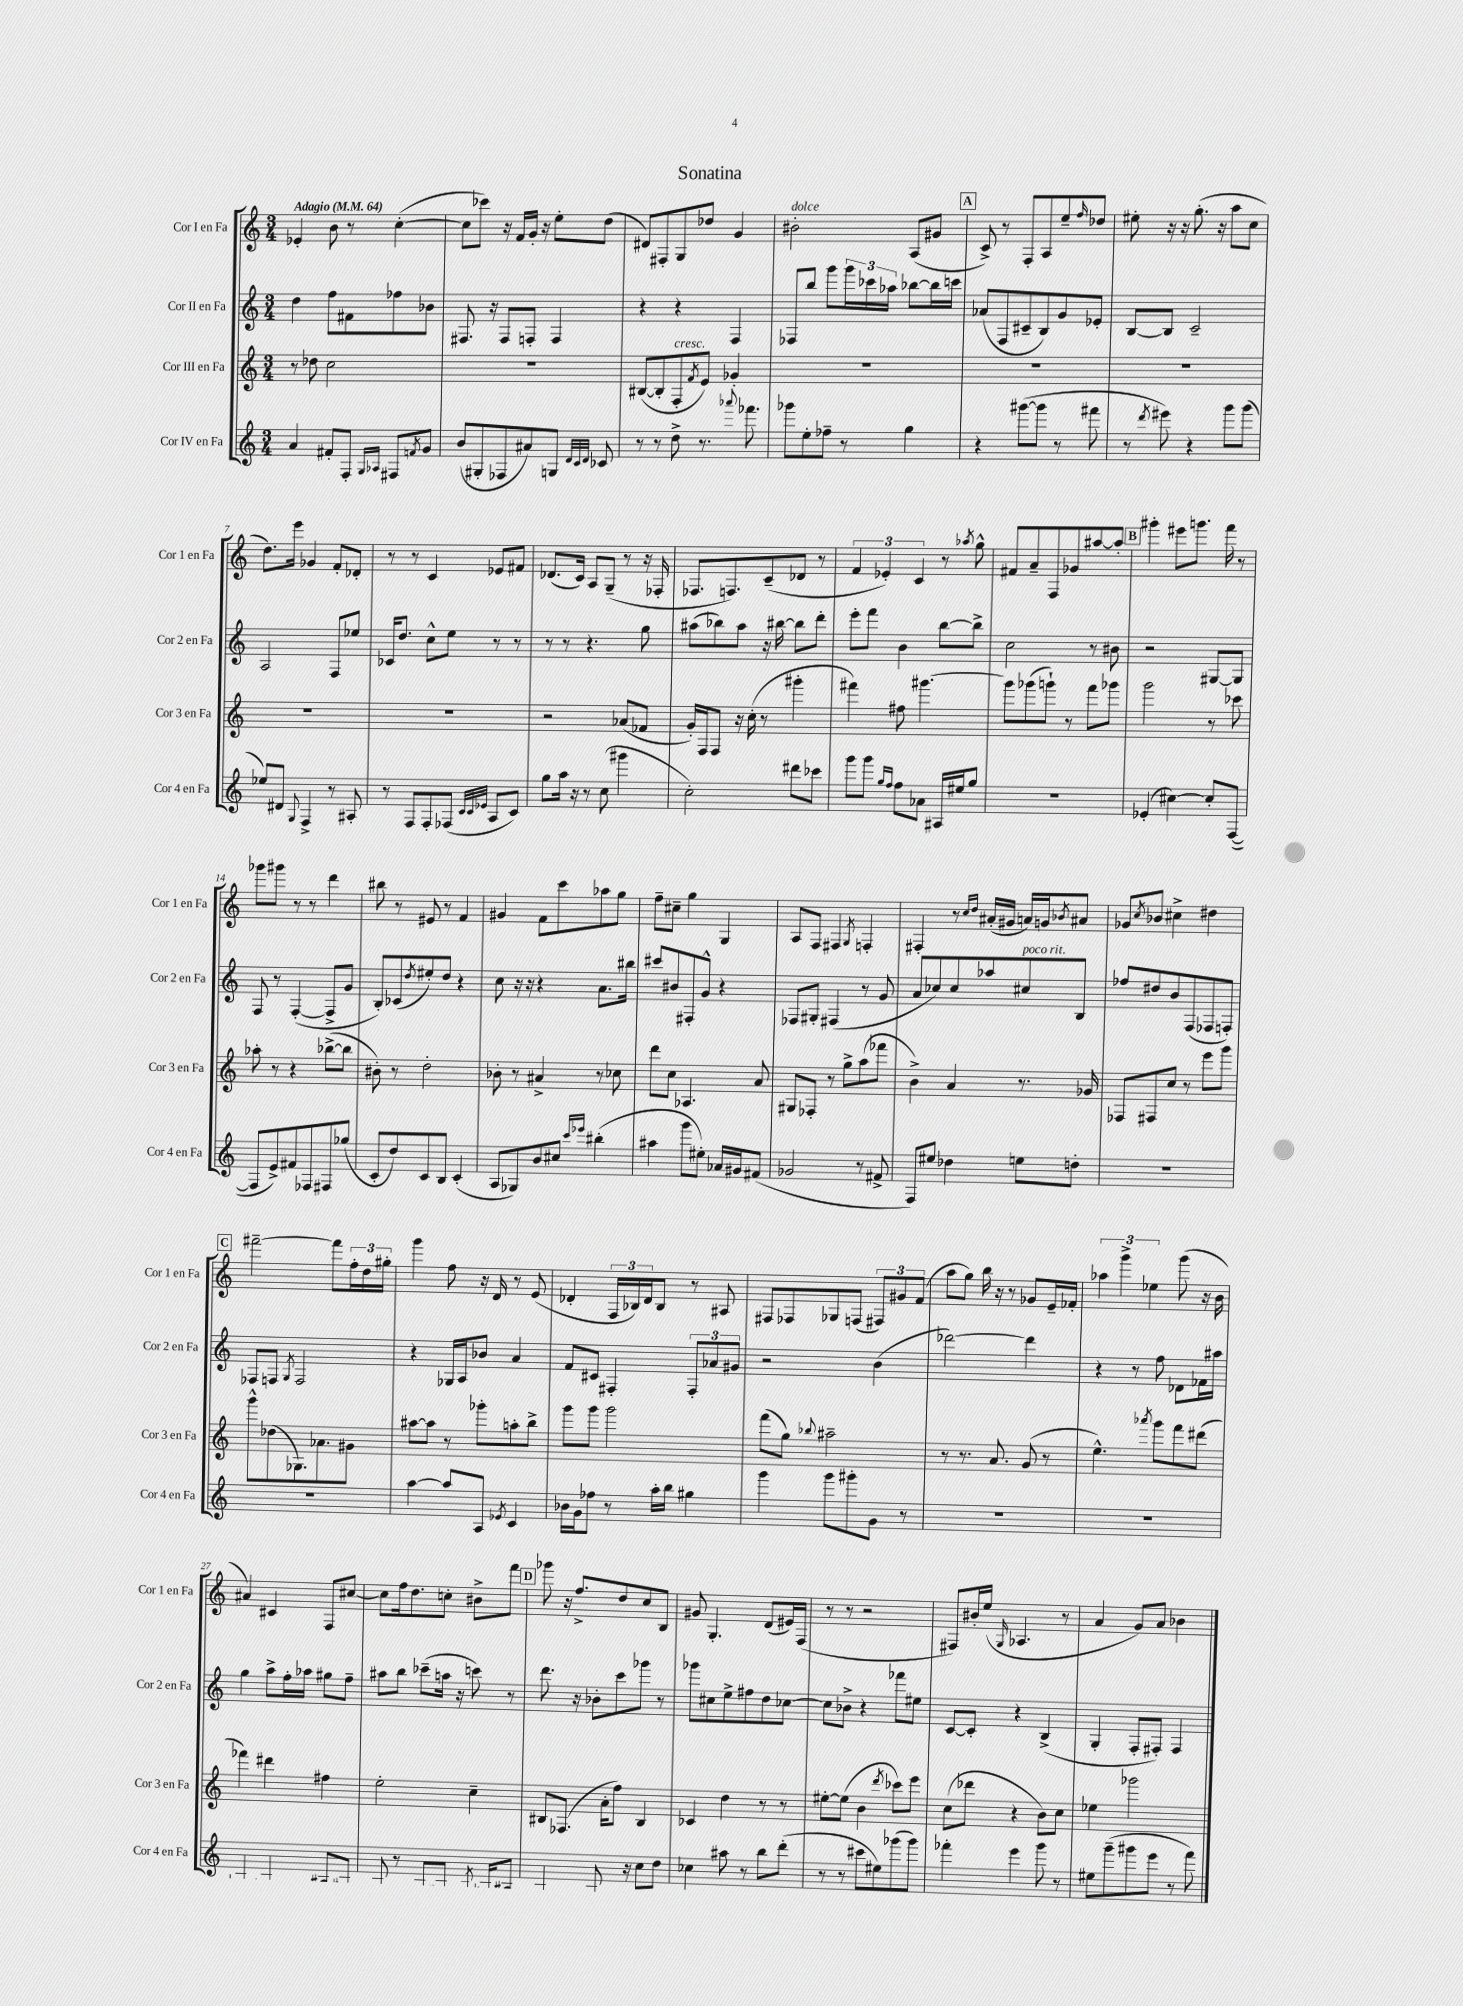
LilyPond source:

\header { title = "Sonatina" }
<<
\new StaffGroup <<
\new Staff = "s0" \with { instrumentName = "Cor I en Fa" shortInstrumentName = "Cor 1 en Fa" } {
    \clef treble \key c \major \numericTimeSignature \time 3/4 \tempo "Adagio" 4 = 64
    ees'4-. b'8 r8 c''4~-.( |
    c''8 ces'''8) r16 f'16 g'16-. r16 e''8-. d''8( |
    dis'8) fis8-. g8 des''8 g'4 |
    bis'2-.^\markup { \italic "dolce" } a8( gis'8 |
    \mark \markup { \box "A" } c'8->) r8 f8-. a8 e''8-- \grace { f''16 } des''8 |
    eis''8-. r16 r16 g''8.-.( r16 a''8 c''8 |
    d''8.) e'''16 ges'4 f'8-. des'8-. |
    r8 r8 c'4 ees'8 fis'8 |
    des'8.( c'16) a8 g8--( r8 r16 fes16-. |
    fes8. f8.) c'8--( des'8 r8 |
    \tuplet 3/2 { f'4 ees'4-.) c'4 } r8 \acciaccatura { aes''8 } g''8-^ |
    fis'8 a'8-- f8 ges'8 ais''8~ ais''8-. |
    \mark \markup { \box "B" } gis'''4-. eis'''8 g'''8. f'''16 r8 |
    ges'''8 gis'''8 r8 r8 d'''4 |
    bis''8 r8 eis'8 r8 f'4 |
    gis'4 f'8 c'''8 aes''8 g''8 |
    f''8-- cis''8-- g''4 g4 |
    a8 f8 fis4 \acciaccatura { g8 } f4-. |
    fis4-. r8 \grace { c''16 d''16 } ais'16-.( gis'16 a'16) g'16 \acciaccatura { bes'8 } ais'8 |
    ges'8 \acciaccatura { c''8 } bes'8 cis''4-> dis''4 |
    \mark \markup { \box "C" } fis'''2~-- fis'''8 \tuplet 3/2 { f''16-. d''16 gis''16-. } |
    g'''4 f''8 r16 d'16 r8 e'8( |
    des'4-. \tuplet 3/2 { f16 bes16) des'16 } bes8 r8 ais8 |
    fis8 fes8 ges8 f8( \tuplet 3/2 { fis8) gis'8 f'8( } |
    a''8 g''8) b''16 r16 r8 ges'8 e'16-- fes'16-. |
    \tuplet 3/2 { aes''4 g'''4-> ees''4 } g'''8( r16 b'16 |
    ais'4) cis'4 f8 cis''8~ |
    cis''8 f''16 d''8. c''8-. bis'8-> f'''8 |
    \mark \markup { \box "D" } ges'''8 r16 f''8.-> d''8 c''8 b8 |
    gis'8 g4.-. d'8( eis'16) f16( |
    r8 r8 r2 |
    fis8) bis'16-. e''16( \grace { g16 } aes4. r8 |
    a'4 g'8) a'8 bes'4 \bar "|." |
}
\new Staff = "s1" \with { instrumentName = "Cor II en Fa" shortInstrumentName = "Cor 2 en Fa" } {
    \clef treble \key c \major \numericTimeSignature \time 3/4
    d''4 f''8 fis'8 fes''8 bes'8 |
    fis8. r16 fis8 f8-. f4 |
    r4 r4 f4 |
    fes8 b''8 g'''8 \tuplet 3/2 { g'''16 ces'''16 aes''16 } bes''8~ bes''16 c'''16 |
    \mark \markup { \box "A" } aes'8( f8 cis'8-- b8) g'8 ees'8-. |
    b8~ b8 c'2-- |
    a2 f8 ees''8 |
    ces'16 d''8. c''8-^ e''8 r8 r8 |
    r8 r8 r4. g''8 |
    ais''8( bes''8) ais''8 r16 bis''16~ bis''8 d'''8-. |
    e'''8-. f'''8 b'4 b''8~ b''8-> |
    c''2 r8 bis'8 |
    \mark \markup { \box "B" } r2 gis8~ gis8 |
    f8 r8 f4~-.( f8-> g'8 |
    b8-.) ces'8( \acciaccatura { d''8 } eis''8-.) d''8 r4 |
    c''8 r16 r16 r4 a'8. bis''16 |
    cis'''8 bis'8 fis8-. g'8-^ r4 |
    fes8 gis8-. fis4( r8 g'8 |
    a'8 ces''8) ces''8 aes''8 cis''8^\markup { \italic "poco rit." } b8 |
    fes''8 dis''8 b'8 f8( fes8 f8-.) |
    \mark \markup { \box "C" } fes8 f8 \acciaccatura { g8 } f2 |
    r4 ges16 a16 bes'8 a'4 |
    f'8 cis'8 fis4-. \tuplet 3/2 { fis8-. aes'8 gis'8 } |
    r2 b'4( |
    des'''2~) des'''4 |
    r4 r8 f''8 des'8 fes'16 ais''16 |
    g''4 a''8-> f''16-. aes''16 gis''8 f''8-- |
    ais''8 b''8 ces'''8--( a''16 r16 c'''8) r8 |
    \mark \markup { \box "D" } d'''8. r16 bes'8-. c'''8 ges'''8 r8 |
    ges'''8 cis''8 e''8-> fis''8 d''8 ces''8~ |
    ces''8 bes'8-> r4 fes'''8 eis''8 |
    c'8~ c'8-. r4 b4->( |
    g4-. f8-. fis8-.) fis4 \bar "|." |
}
\new Staff = "s2" \with { instrumentName = "Cor III en Fa" shortInstrumentName = "Cor 3 en Fa" } {
    \clef treble \key c \major \numericTimeSignature \time 3/4
    r8 des''8 c''2 |
    R2. |
    bis8~( bis8-. f8-.^\markup { \italic "cresc." } \acciaccatura { f'8 } e'8) ges'4-. |
    R2. |
    \mark \markup { \box "A" } R2. |
    R2. |
    R2. |
    R2. |
    r2 aes'8( fes'8 |
    g'16-.) f16 f8 r16 c''16-.( r8 gis'''4-. |
    fis'''4) fis''8 gis'''4.~ |
    gis'''8 ges'''8( g'''8-!) r8 f'''8 ges'''8 |
    \mark \markup { \box "B" } g'''2 r8 ces'''8 |
    aes''8-. r8 r4 bes''8~->( bes''8 |
    bis'8-.) r8 d''2-. |
    bes'8-. r8 ais'4-> r8 ces''8 |
    d'''8 c''8 aes4. a'8 |
    gis8 fes8-. r8 g''8-> a''8( fes'''8 |
    b'4->) a'4 r8. ges'16 |
    fes8 fis8 c''8 r8 e'''8 g'''8 |
    \mark \markup { \box "C" } g'''8-^ des''8( ges8.) aes'8. gis'8 |
    ais''8~ ais''8 r8 ges'''8-. a''8-. b''8-> |
    g'''8 g'''8 g'''2 |
    f'''8( g''8) \appoggiatura { bes''8 } ais''2-- |
    r8 r8. a'8. g'8( r8 |
    e''4.-^) \acciaccatura { aes'''8 } g'''8 f'''8 dis'''8( |
    fes'''4) dis'''4 fis''4 |
    e''2-. c''4-- |
    \mark \markup { \box "D" } bis8 fes8.( a'16-. f''8) bis4 |
    ces'4 d''4 r8 r8 |
    eis''8~-. eis''8( b'4 \acciaccatura { d'''8 } ces'''8) e'''8 |
    c''8( des'''8 r4 b'8) c''8 |
    ees''4 ges'''2 \bar "|." |
}
\new Staff = "s3" \with { instrumentName = "Cor IV en Fa" shortInstrumentName = "Cor 4 en Fa" } {
    \clef treble \key c \major \numericTimeSignature \time 3/4
    a'4 fis'8-. f8-. \grace { g16 aes16 } fis8 \acciaccatura { f'8 } g'8 |
    b'8( gis8-. fes8 ais'8) g8 \grace { d'32 c'32 d'32 } ces'8 |
    r8 r8 d''8-> r8. \appoggiatura { aes'''8 } fes'''8. |
    ges'''8 e''8-. fes''8-- r8 g''4 |
    \mark \markup { \box "A" } r4 gis'''8~( gis'''8 r8 fis'''8 |
    r8 \acciaccatura { d'''8 } eis'''8) r4 g'''8 g'''8( |
    ees''8) dis'8 \appoggiatura { g8 } f4-> r8 ais8-. |
    r8 f8 f8-. fes8( \grace { c'32 c'32 ees'32 } a8 c'8) |
    g''8 a''16 r16 r8 c''8( gis'''4 |
    c''2-.) dis'''8 ces'''8 |
    g'''8 g'''8 \grace { g''16 f''16 } f''8 aes'8 ais16 eis''16 g''8 |
    R2. |
    \mark \markup { \box "B" } ees'4-.( cis''4~) cis''8-. f8~( |
    f8 e'8->) fis'8 fes8 fis8 ges''8( |
    c'8-. d''8) c'8 b8 c'4-.( |
    a8 ges8) b'8 cis''8 \grace { c'''16 ees'''16 } bis''4-.( |
    ais''4 g'''8 eis''8-.) aes'16 gis'16 fis'8( |
    ges'2 r8 fis'8-> |
    f8) eis''8 des''4 e''8 d''8-. |
    R2. |
    \mark \markup { \box "C" } R2. |
    a''4~ a''8 a8 \acciaccatura { ees'8 } c'4 |
    bes'16 g'16 fes''8 r8 a''16-. b''16 gis''4 |
    g'''4 g'''8 gis'''8-. g'8 r8 |
    R2. |
    R2. |
    fes4( f4 ais8 gis8~) |
    gis8-. r8 f8 fis8. \acciaccatura { f8 } g16( ais8) |
    \mark \markup { \box "D" } f4~-. f8. r16 c''8 d''8 |
    ces''4 ais''8 r8 b''8 d'''8-.( |
    r8 r8 cis'''8 eis''8) ges'''8( ges'''8) |
    fes'''4-. e'''4 g'''8 r8 |
    eis''8 g'''8--( gis'''8 e'''8 r8 f'''8) \bar "|." |
}
>>
>>
